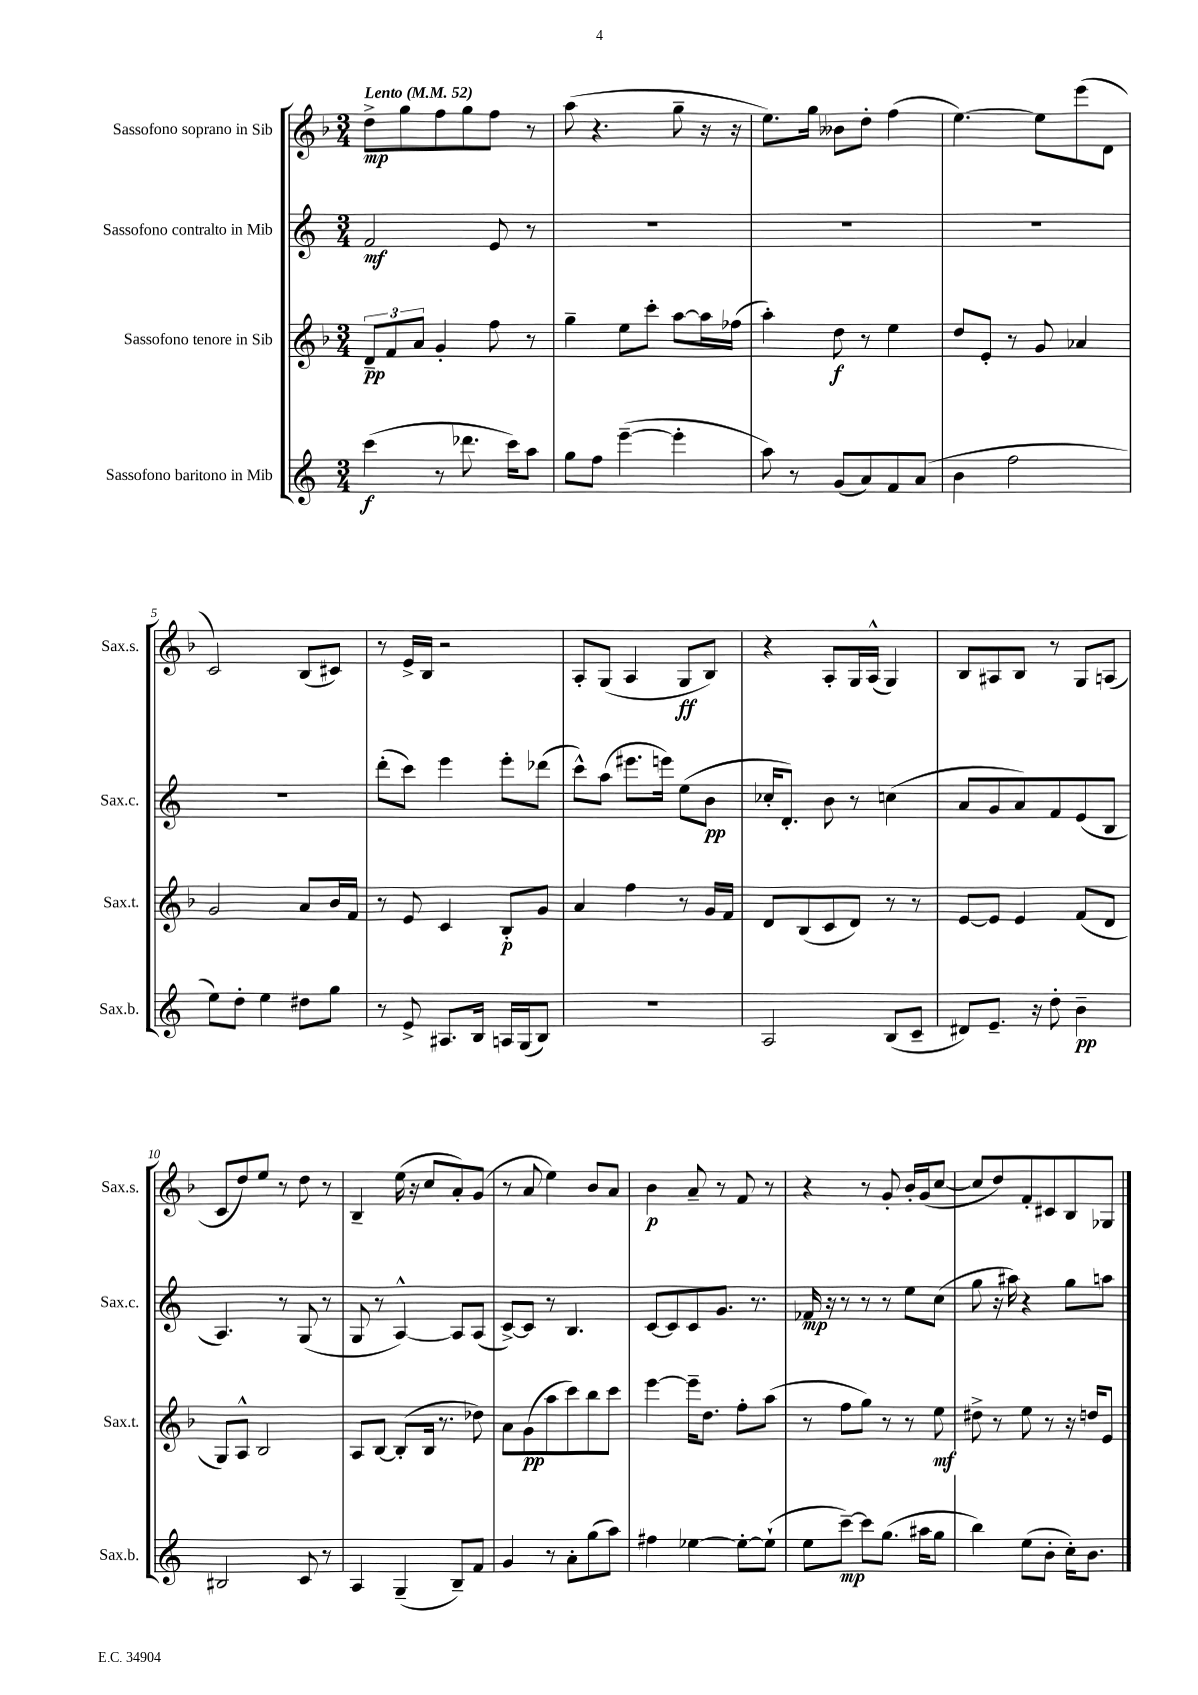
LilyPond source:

<<
\new StaffGroup <<
\new Staff = "s0" \with { instrumentName = "Sassofono soprano in Sib" shortInstrumentName = "Sax.s." } {
    \clef treble \key f \major \numericTimeSignature \time 3/4 \tempo "Lento" 4 = 52
    d''8->\mp g''8 f''8 g''8 f''8 r8 |
    a''8( r4. g''8-- r16 r16 |
    e''8.) g''16 beses'8 d''8-. f''4( |
    e''4.~) e''8 e'''8( d'8 |
    c'2) bes8( cis'8) |
    r8 e'16-> bes16 r2 |
    a8-. g8( a4 g8\ff bes8) |
    r4 a8-. g16 a16-^( g4) |
    bes8 ais8 bes8 r8 g8 a8( |
    c'8 d''8) e''8 r8 d''8 r8 |
    bes4-- e''16( r16 c''8 a'8-.) g'8( |
    r8 a'8 e''4) bes'8 a'8 |
    bes'4\p a'8-- r8 f'8 r8 |
    r4 r8 g'8-. bes'16-. g'16( c''8~ |
    c''8 d''8) f'8-. cis'8 bes8 ges8 \bar "|." |
}
\new Staff = "s1" \with { instrumentName = "Sassofono contralto in Mib" shortInstrumentName = "Sax.c." } {
    \clef treble \key c \major \numericTimeSignature \time 3/4
    f'2\mf e'8 r8 |
    R2. |
    R2. |
    R2. |
    R2. |
    d'''8-.( c'''8) e'''4 e'''8-. des'''8( |
    c'''8-^) a''8( eis'''8. e'''16) e''8( b'8\pp |
    ces''16-. d'8.-.) b'8 r8 c''4( |
    a'8 g'8 a'8) f'8 e'8( b8 |
    a4.) r8 g8( r8 |
    g8 r8 a4~-^) a8 a8( |
    c'8~->) c'8 r8 b4. |
    c'8~ c'8 c'8 g'8. r8. |
    fes'16\mp r16 r8 r8 r8 e''8 c''8( |
    g''8 r16 ais''16) r4 g''8 a''8 \bar "|." |
}
\new Staff = "s2" \with { instrumentName = "Sassofono tenore in Sib" shortInstrumentName = "Sax.t." } {
    \clef treble \key f \major \numericTimeSignature \time 3/4
    \tuplet 3/2 { d'8--\pp f'8 a'8 } g'4-. f''8 r8 |
    g''4-- e''8 c'''8-. a''8~ a''16 fes''16( |
    a''4-.) d''8\f r8 e''4 |
    d''8 e'8-. r8 g'8 aes'4 |
    g'2 a'8 bes'16 f'16 |
    r8 e'8 c'4 bes8-.\p g'8 |
    a'4 f''4 r8 g'16 f'16 |
    d'8 bes8( c'8 d'8) r8 r8 |
    e'8~ e'8 e'4 f'8( d'8 |
    g8) a8-^ bes2 |
    a8 bes8~ bes8-.( bes16 r8. des''8) |
    a'8 g'8\pp( a''8 c'''8) bes''8 c'''8 |
    e'''4~ e'''16-- d''8. f''8-. a''8( |
    r8 f''8 g''8) r8 r8 e''8\mf |
    dis''8-> r8 e''8 r8 r16 d''16 e'8 \bar "|." |
}
\new Staff = "s3" \with { instrumentName = "Sassofono baritono in Mib" shortInstrumentName = "Sax.b." } {
    \clef treble \key c \major \numericTimeSignature \time 3/4
    c'''4\f( r8 des'''8. c'''16) a''8 |
    g''8 f''8 e'''4~--( e'''4-. |
    a''8) r8 g'8( a'8) f'8 a'8( |
    b'4 f''2 |
    e''8) d''8-. e''4 dis''8 g''8 |
    r8 e'8-> ais8. b16 a16 g16( b8) |
    R2. |
    a2 b8( c'8-- |
    dis'8) e'8.-- r16 d''8-. b'4--\pp |
    bis2 c'8 r8 |
    a4 g4--( b8--) f'8 |
    g'4 r8 a'8-. g''8( a''8) |
    fis''4 ees''4~ ees''8~-. ees''8-!( |
    e''8 c'''8~--\mp) c'''8 g''8.( ais''16 g''8 |
    b''4) e''8( b'8-. c''16-.) b'8. \bar "|." |
}
>>
>>
